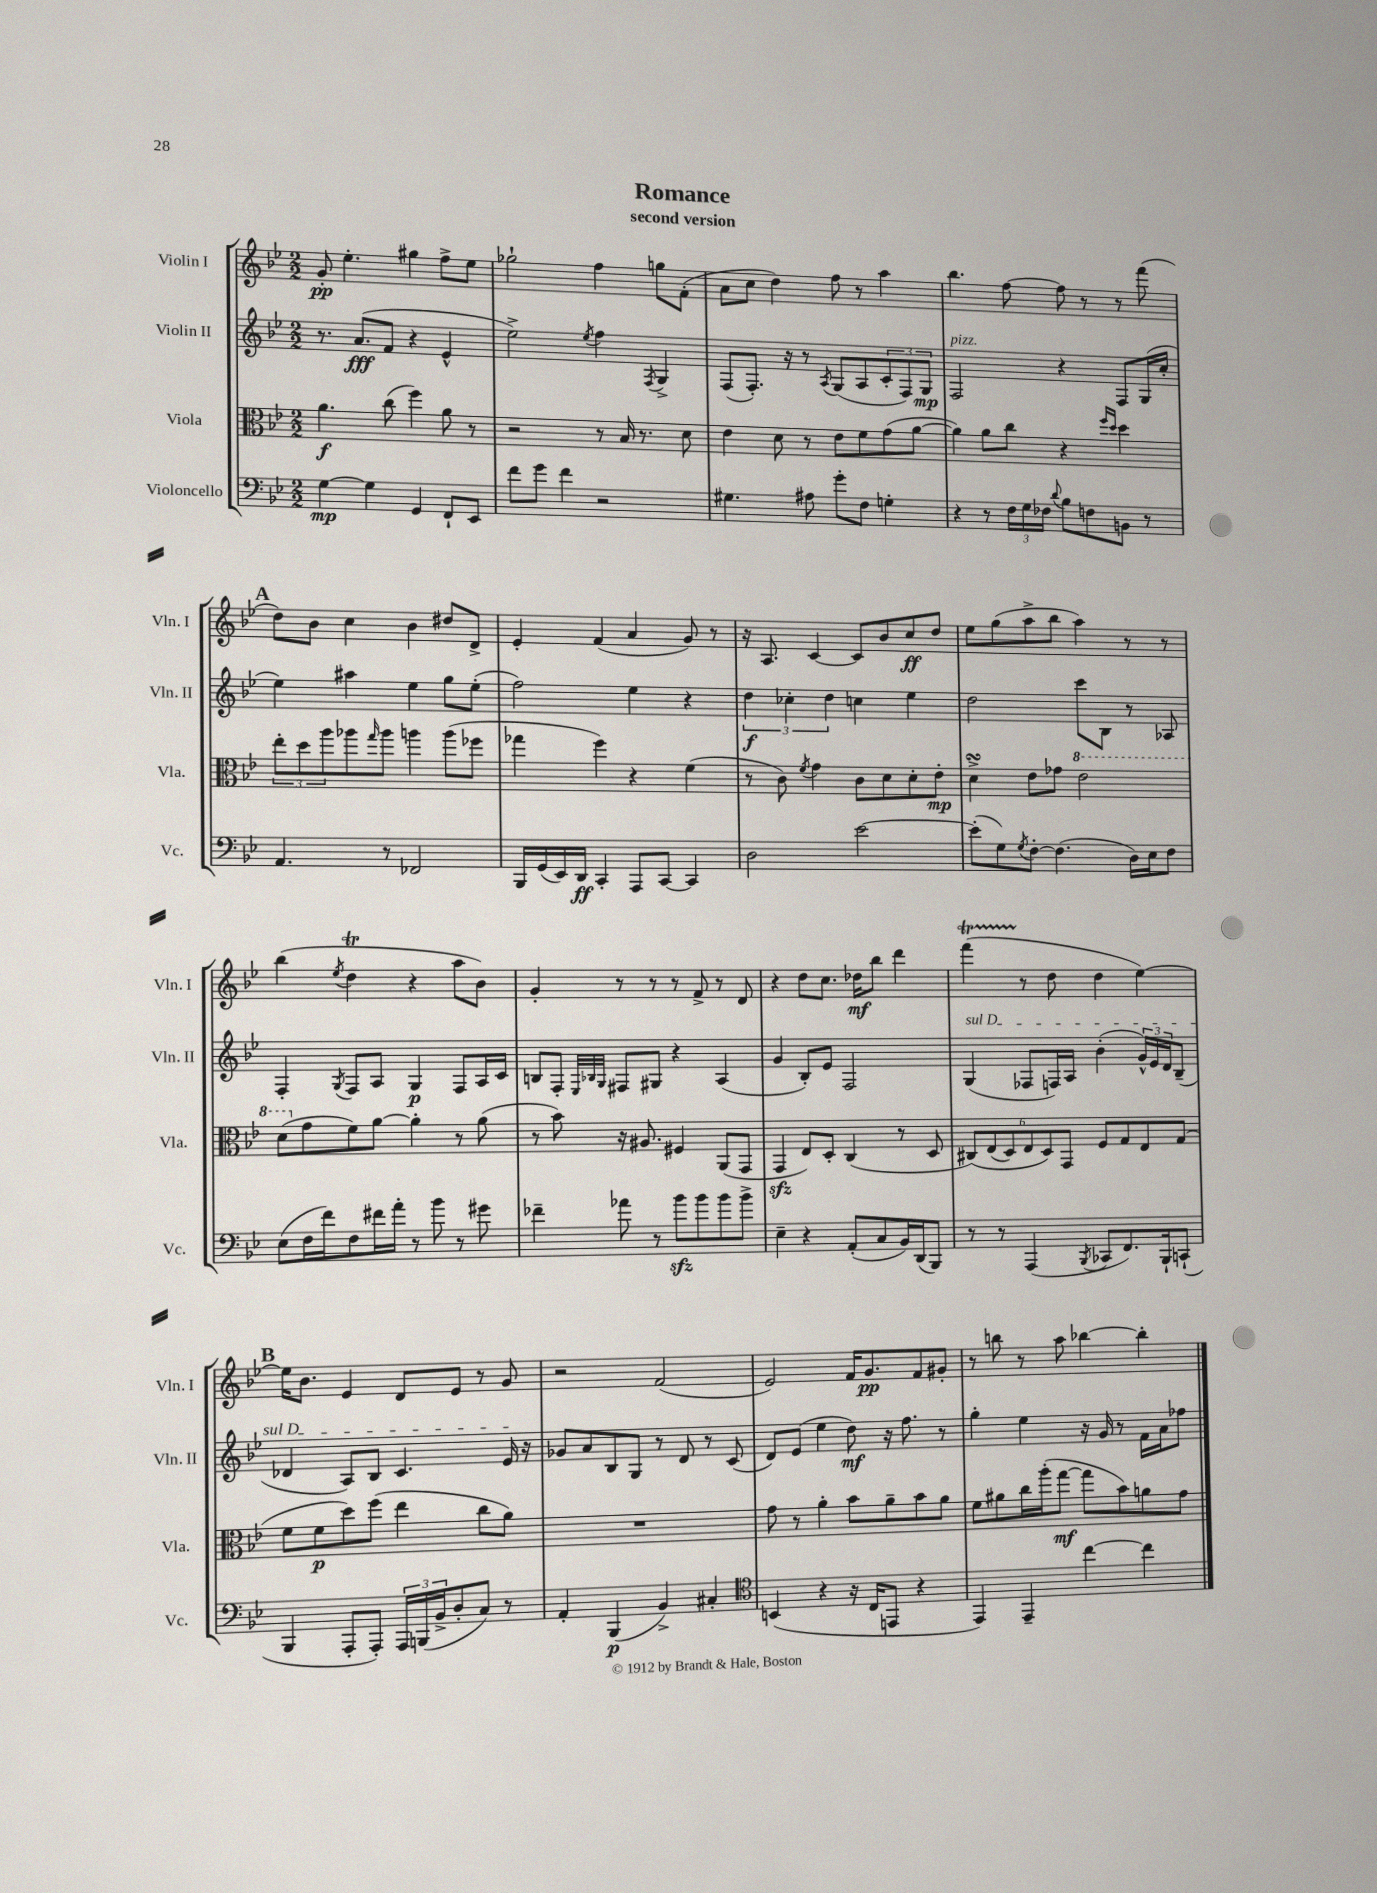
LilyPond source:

\header { title = "Romance" subtitle = "second version" }
<<
\new StaffGroup <<
\new Staff = "s0" \with { instrumentName = "Violin I" shortInstrumentName = "Vln. I" } {
    \clef treble \key bes \major \numericTimeSignature \time 2/2
    g'8-.\pp ees''4.-. gis''4 f''8-> ees''8 |
    ges''2-! f''4 g''8 f'8-.( |
    a'8 c''8 d''4) f''8 r8 a''4 |
    bes''4. f''8~ f''8 r8 r8 f'''8( |
    \mark \markup { \bold "A" } d''8) bes'8 c''4 bes'4 dis''8 d'8-> |
    ees'4-. f'4( a'4 g'8) r8 |
    r16 a8. c'4~ c'8 bes'8 c''8\ff d''8 |
    ees''8 g''8( a''8-> bes''8 a''4) r8 r8 |
    bes''4( \acciaccatura { ees''8 } d''4\trill r4 a''8 bes'8) |
    g'4-. r8 r8 r8 f'8-> r8 d'8 |
    r4 d''8 c''8. des''16\mf bes''8 d'''4 |
    f'''4\startTrillSpan( r8\stopTrillSpan d''8 d''4 ees''4~) |
    \mark \markup { \bold "B" } ees''16 bes'8. ees'4 d'8 ees'8 r8 g'8 |
    r2 f'2( |
    ees'2) f'16 g'8.\pp f'8 gis'8-. |
    r8 b''8 r8 a''8 bes''4~ bes''4-. \bar "|." |
}
\new Staff = "s1" \with { instrumentName = "Violin II" shortInstrumentName = "Vln. II" } {
    \clef treble \key bes \major \numericTimeSignature \time 2/2
    r8. a'8.\fff( f'8 r4 ees'4-^ |
    ees''2->) \acciaccatura { ees''8 } f''4 \acciaccatura { f8 } g4-> |
    f8( f8.-.) r16 r8 \acciaccatura { a8 } g8( a8 \tuplet 3/2 { c'8-. f8) g8\mp } |
    f2^\markup { \italic "pizz." } r4 f8 g16( c''16-. |
    \mark \markup { \bold "A" } ees''4) ais''4 ees''4 g''8 ees''8-.( |
    f''2) ees''4 r4 |
    \tuplet 3/2 { d''4\f ces''4-. d''4 } c''4 ees''4 |
    d''2 c'''8 bes8 r8 aes8 |
    f4-. \acciaccatura { g8 } f8 a8 g4\p f8 a16 c'16 |
    b8 f8-. \grace { ees32 bes32 g32 } fis8 gis8 r4 a4( |
    g'4 bes8-.) ees'8 f2 |
    \once \override TextSpanner.bound-details.left.text = \markup { \italic "sul D" } g4\startTextSpan( fes8 f16) a16 bes'4-.( \tuplet 3/2 { g'16-^) ees'16 d'16 } bes8--( |
    \mark \markup { \bold "B" } des'4 a8) bes8 c'4. ees'16\stopTextSpan r16 |
    ges'8 a'8 bes8 g8 r8 d'8 r8 c'8( |
    d'8) ees'8( ees''4 d''8\mf) r16 f''8. r8 |
    g''4-. ees''4 r16 g'16 r8 f'16 a'16 fes''8 \bar "|." |
}
\new Staff = "s2" \with { instrumentName = "Viola" shortInstrumentName = "Vla." } {
    \clef alto \key bes \major \numericTimeSignature \time 2/2
    a'4.\f c''8( f''4) a'8 r8 |
    r2 r8 bes16 r8. d'8 |
    ees'4 d'8 r8 ees'8 f'8 g'8( a'8~ |
    a'4) a'8 c''8 r4 \grace { f''16 d''16 } d''4 |
    \mark \markup { \bold "A" } \tuplet 3/2 { ees''8-. d''8 a''8 } aes''8 \grace { g''16 } aes''8 a''4 a''8( fes''8 |
    ges''4 f''4) r4 f'4( |
    r8 c'8) \acciaccatura { f'8 } g'4 c'8 d'8 d'8-. ees'8-.\mp |
    d'4->\turn ees'8 ges'8 \ottava #1 ees''2 |
    d''8( \ottava #0 g'8 f'8) a'8~ a'4-. r8 a'8( |
    r8 bes'8) r16 ais8. fis4 a,8( g,8 |
    g,4\sfz ees8) d8-. c4( r8 d8 |
    \tuplet 6/4 { cis8)\( ees8( d8) ees8 d8\) g,8 } f8 g8 ees8 g8( |
    \mark \markup { \bold "B" } f'8 f'8\p d''8) f''8( ees''4 c''8 a'8) |
    R1 |
    g'8 r8 a'4-. bes'8 a'8-- bes'8 a'8 |
    f'8 ais'8 c''16 a''16-.( g''8~\mf g''8 bes'8) a'8 g'8 \bar "|." |
}
\new Staff = "s3" \with { instrumentName = "Violoncello" shortInstrumentName = "Vc." } {
    \clef bass \key bes \major \numericTimeSignature \time 2/2
    g4~\mp g4 g,4 f,8-! ees,8 |
    f'8 g'8 f'4 r2 |
    gis4. ais8 g'8-. f8 g4-. |
    r4 r8 \tuplet 3/2 { f16 g16 fes16 } \appoggiatura { d'8 } bes8 f8 b,8 r8 |
    \mark \markup { \bold "A" } a,4. r8 fes,2 |
    bes,,16 g,16( ees,16) d,16\ff c,4-. a,,8 c,8~ c,4 |
    d2 ees'2~ |
    ees'8-.( g8) \acciaccatura { g8 } f8~-. f4.( d16) ees16 f8 |
    ees8( f16 f'16) f8 fis'16 a'16-. r8 bes'8 r8 gis'8 |
    fes'4-- aes'8 r8 bes'8\sfz bes'8 bes'8 bes'8-> |
    ees4-- r4 a,8-.( c8 bes,16) d,16( bes,,8) |
    r8 r8 a,,4( \acciaccatura { bes,,8 } ces,8 f,8.) bes,,16-! c,8-!( |
    \mark \markup { \bold "B" } bes,,4 a,,8-. a,,8-.) \tuplet 3/2 { a,,16 b,,16( bes,16-> } d8-. c8) r8 |
    a,4-. bes,,4\p( bes,4->) cis4-. |
    \clef tenor b,4( r4 r16 c16 e,8 r4 |
    ees,4) ees,4-- c''4~ c''4 \bar "|." |
}
>>
>>
\layout { \context { \Score \remove "Bar_number_engraver" } }
